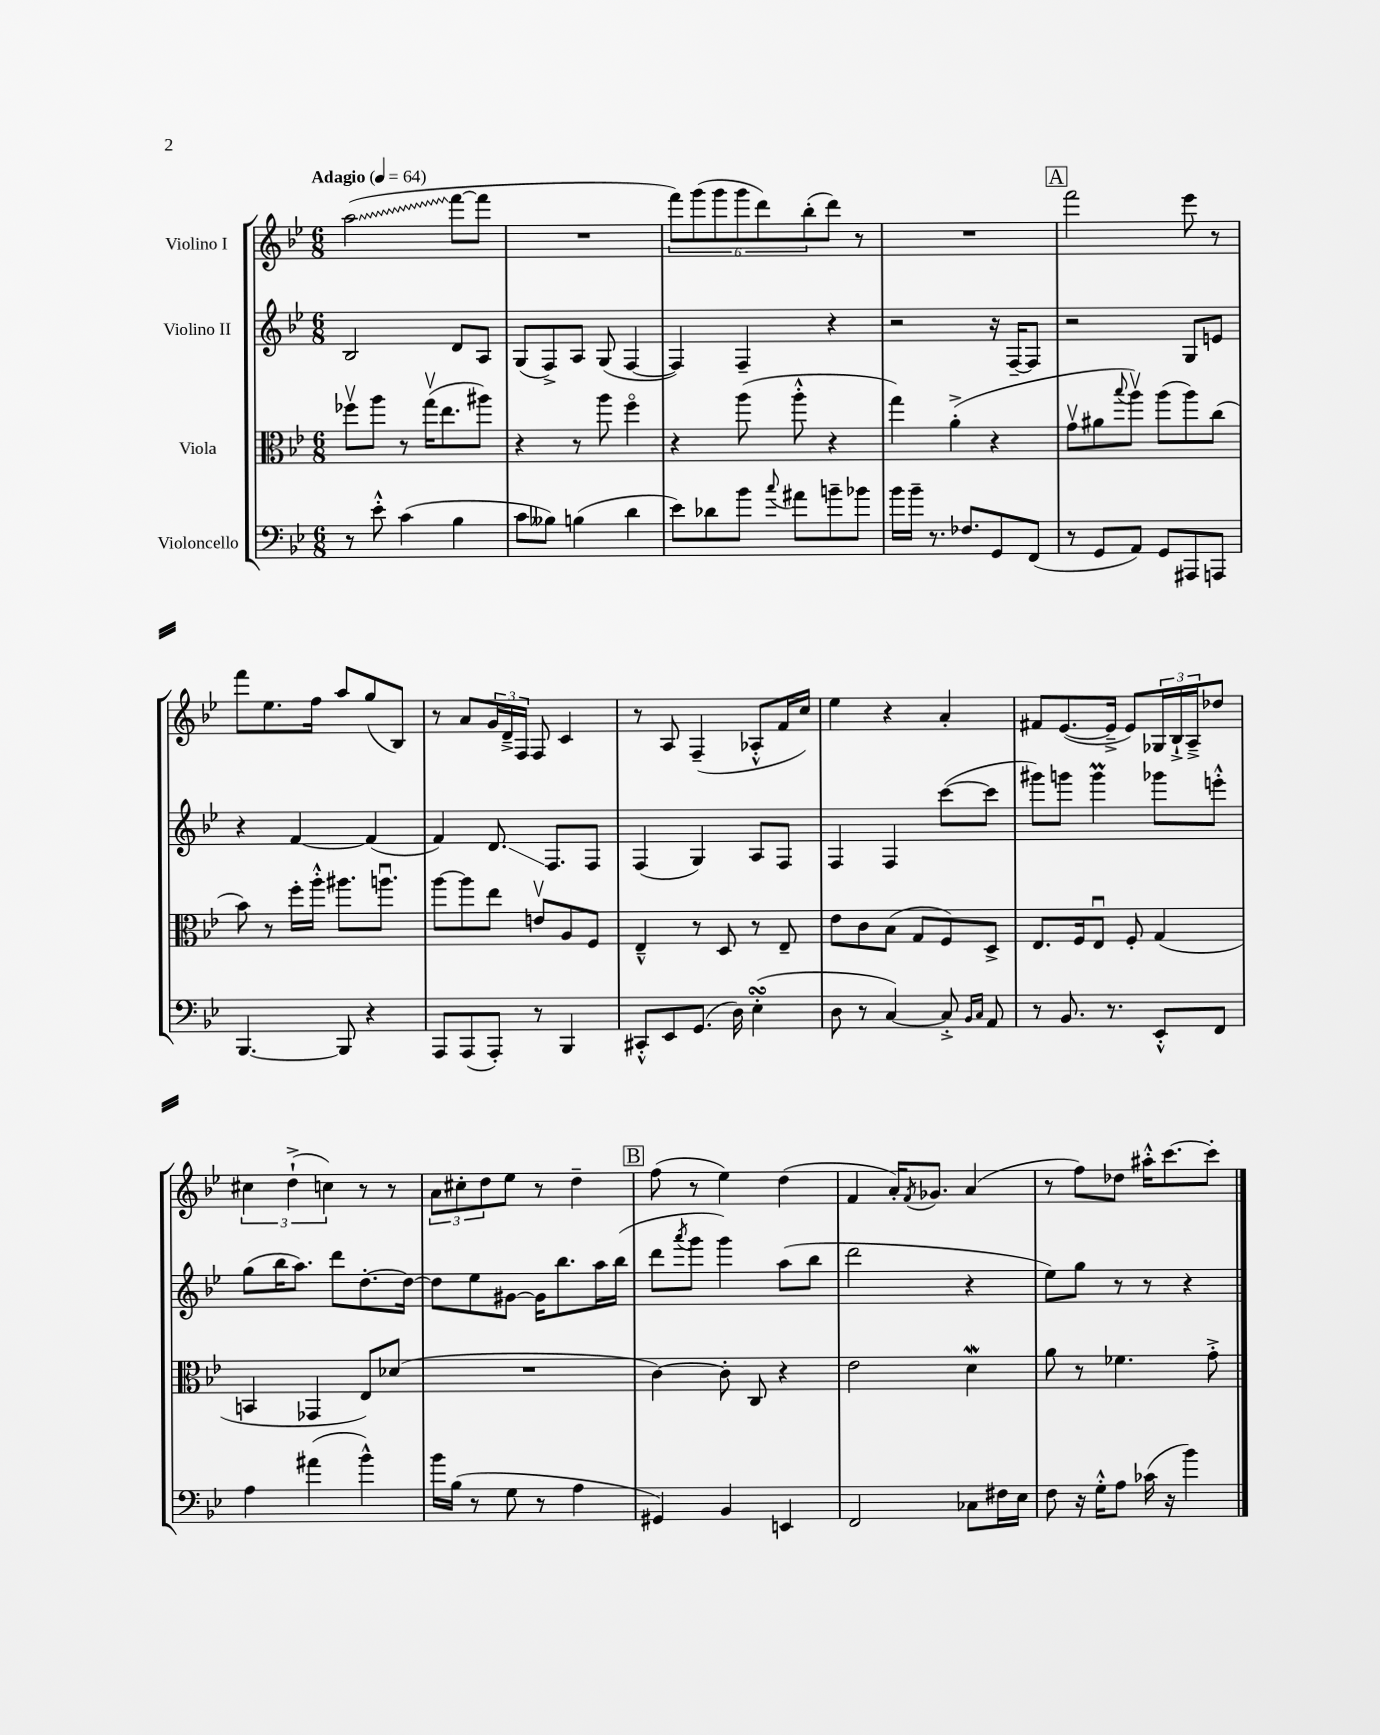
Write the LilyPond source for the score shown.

<<
\new StaffGroup <<
\new Staff = "s0" \with { instrumentName = "Violino I" } {
    \clef treble \key bes \major \numericTimeSignature \time 6/8 \tempo "Adagio" 4 = 64
    \once \override Glissando.style = #'zigzag a''2\glissando( f'''8~ f'''8 |
    R2. |
    \tuplet 6/4 { f'''8) g'''8( g'''8 g'''8 d'''8) bes''8-.( } d'''8) r8 |
    R2. |
    \mark \markup { \box "A" } f'''2 ees'''8 r8 |
    f'''8 ees''8. f''16 a''8 g''8( bes8) |
    r8 a'8 \tuplet 3/2 { g'16 d'16---> f16 } f8 c'4 |
    r8 a8 f4--( aes8-.-^ f'16 c''16) |
    ees''4 r4 a'4-. |
    fis'8 ees'8.~( ees'16---> ees'8) \tuplet 3/2 { ges16 bes16-!-> a16---> } des''8 |
    \tuplet 3/2 { cis''4 d''4-!->( c''4) } r8 r8 |
    \tuplet 3/2 { a'8 cis''8-. d''8 } ees''8 r8 d''4-- |
    \mark \markup { \box "B" } f''8( r8 ees''4) d''4( |
    f'4 a'16-.) \acciaccatura { f'8 } ges'8. a'4( |
    r8 f''8) des''8 ais''16-.-^ c'''8.~ c'''8-. \bar "|." |
}
\new Staff = "s1" \with { instrumentName = "Violino II" } {
    \clef treble \key bes \major \numericTimeSignature \time 6/8
    bes2 d'8 a8 |
    g8( f8->) a8 g8( f4~ |
    f4) f4-- r4 |
    r2 r16 f16~-- f8 |
    \mark \markup { \box "A" } r2 g8 e'8 |
    r4 f'4~ f'4( |
    f'4) d'8.\glissando f8. f8 |
    f4( g4) a8 f8 |
    f4 f4 c'''8~( c'''8 |
    gis'''8) g'''8 g'''4\prall ges'''8 e'''8-.-^ |
    g''8( bes''16 a''8.) d'''8 d''8.~-. d''16~ |
    d''8 ees''8 gis'8~ gis'16 bes''8. a''16 bes''16( |
    \mark \markup { \box "B" } d'''8 \acciaccatura { a'''8 } g'''8 g'''4) a''8( bes''8 |
    d'''2 r4 |
    ees''8) g''8 r8 r8 r4 \bar "|." |
}
\new Staff = "s2" \with { instrumentName = "Viola" } {
    \clef alto \key bes \major \numericTimeSignature \time 6/8
    fes''8\upbow a''8 r8 g''16\upbow( ees''8. ais''8) |
    r4 r8 a''8 f''4\flageolet |
    r4 a''8( a''8-.-^ r4 |
    g''4) a'4-.->( r4 |
    \mark \markup { \box "A" } g'8\upbow ais'8 \appoggiatura { bes''8 } a''8\upbow) a''8( a''8) c''8( |
    bes'8) r8 f''16-. a''16-.-^ ais''8. a''8.\downbow |
    a''8~ a''8 ees''8 e'8\upbow a8 f8 |
    ees4---^ r8 d8 r8 ees8-- |
    ees'8 c'8 bes8( g8 f8) d8-> |
    ees8. f16 ees8\downbow f8-. g4( |
    b,4 ges,4 ees8) des'8( |
    R2. |
    \mark \markup { \box "B" } c'4~) c'8-. c8 r4 |
    ees'2 d'4\mordent |
    a'8 r8 fes'4. g'8-.-> \bar "|." |
}
\new Staff = "s3" \with { instrumentName = "Violoncello" } {
    \clef bass \key bes \major \numericTimeSignature \time 6/8
    r8 ees'8-.-^ c'4( bes4 |
    c'8 beses8) b4( d'4 |
    ees'8) des'8 bes'8 \appoggiatura { c''8 } ais'8 b'8-- bes'8 |
    bes'16 bes'16-- r8. fes8. g,8 f,8( |
    \mark \markup { \box "A" } r8 g,8 a,8) g,8 ais,,8 a,,8 |
    bes,,4.~ bes,,8 r4 |
    a,,8 a,,8( a,,8-.) r8 bes,,4 |
    cis,8-.-^ ees,8 g,8.( d16) ees4-.\turn( |
    d8 r8 c4~) c8-.-> \grace { bes,16 c16 } a,8 |
    r8 bes,8. r8. ees,8-.-^ f,8 |
    a4 ais'4( bes'4-^) |
    bes'16 bes16( r8 g8 r8 a4 |
    \mark \markup { \box "B" } gis,4) bes,4 e,4 |
    f,2 ces8 fis16 ees16 |
    f8 r16 g16-.-^ a8 ces'16( r16 bes'4) \bar "|." |
}
>>
>>
\layout { \context { \Score \remove "Bar_number_engraver" } }
